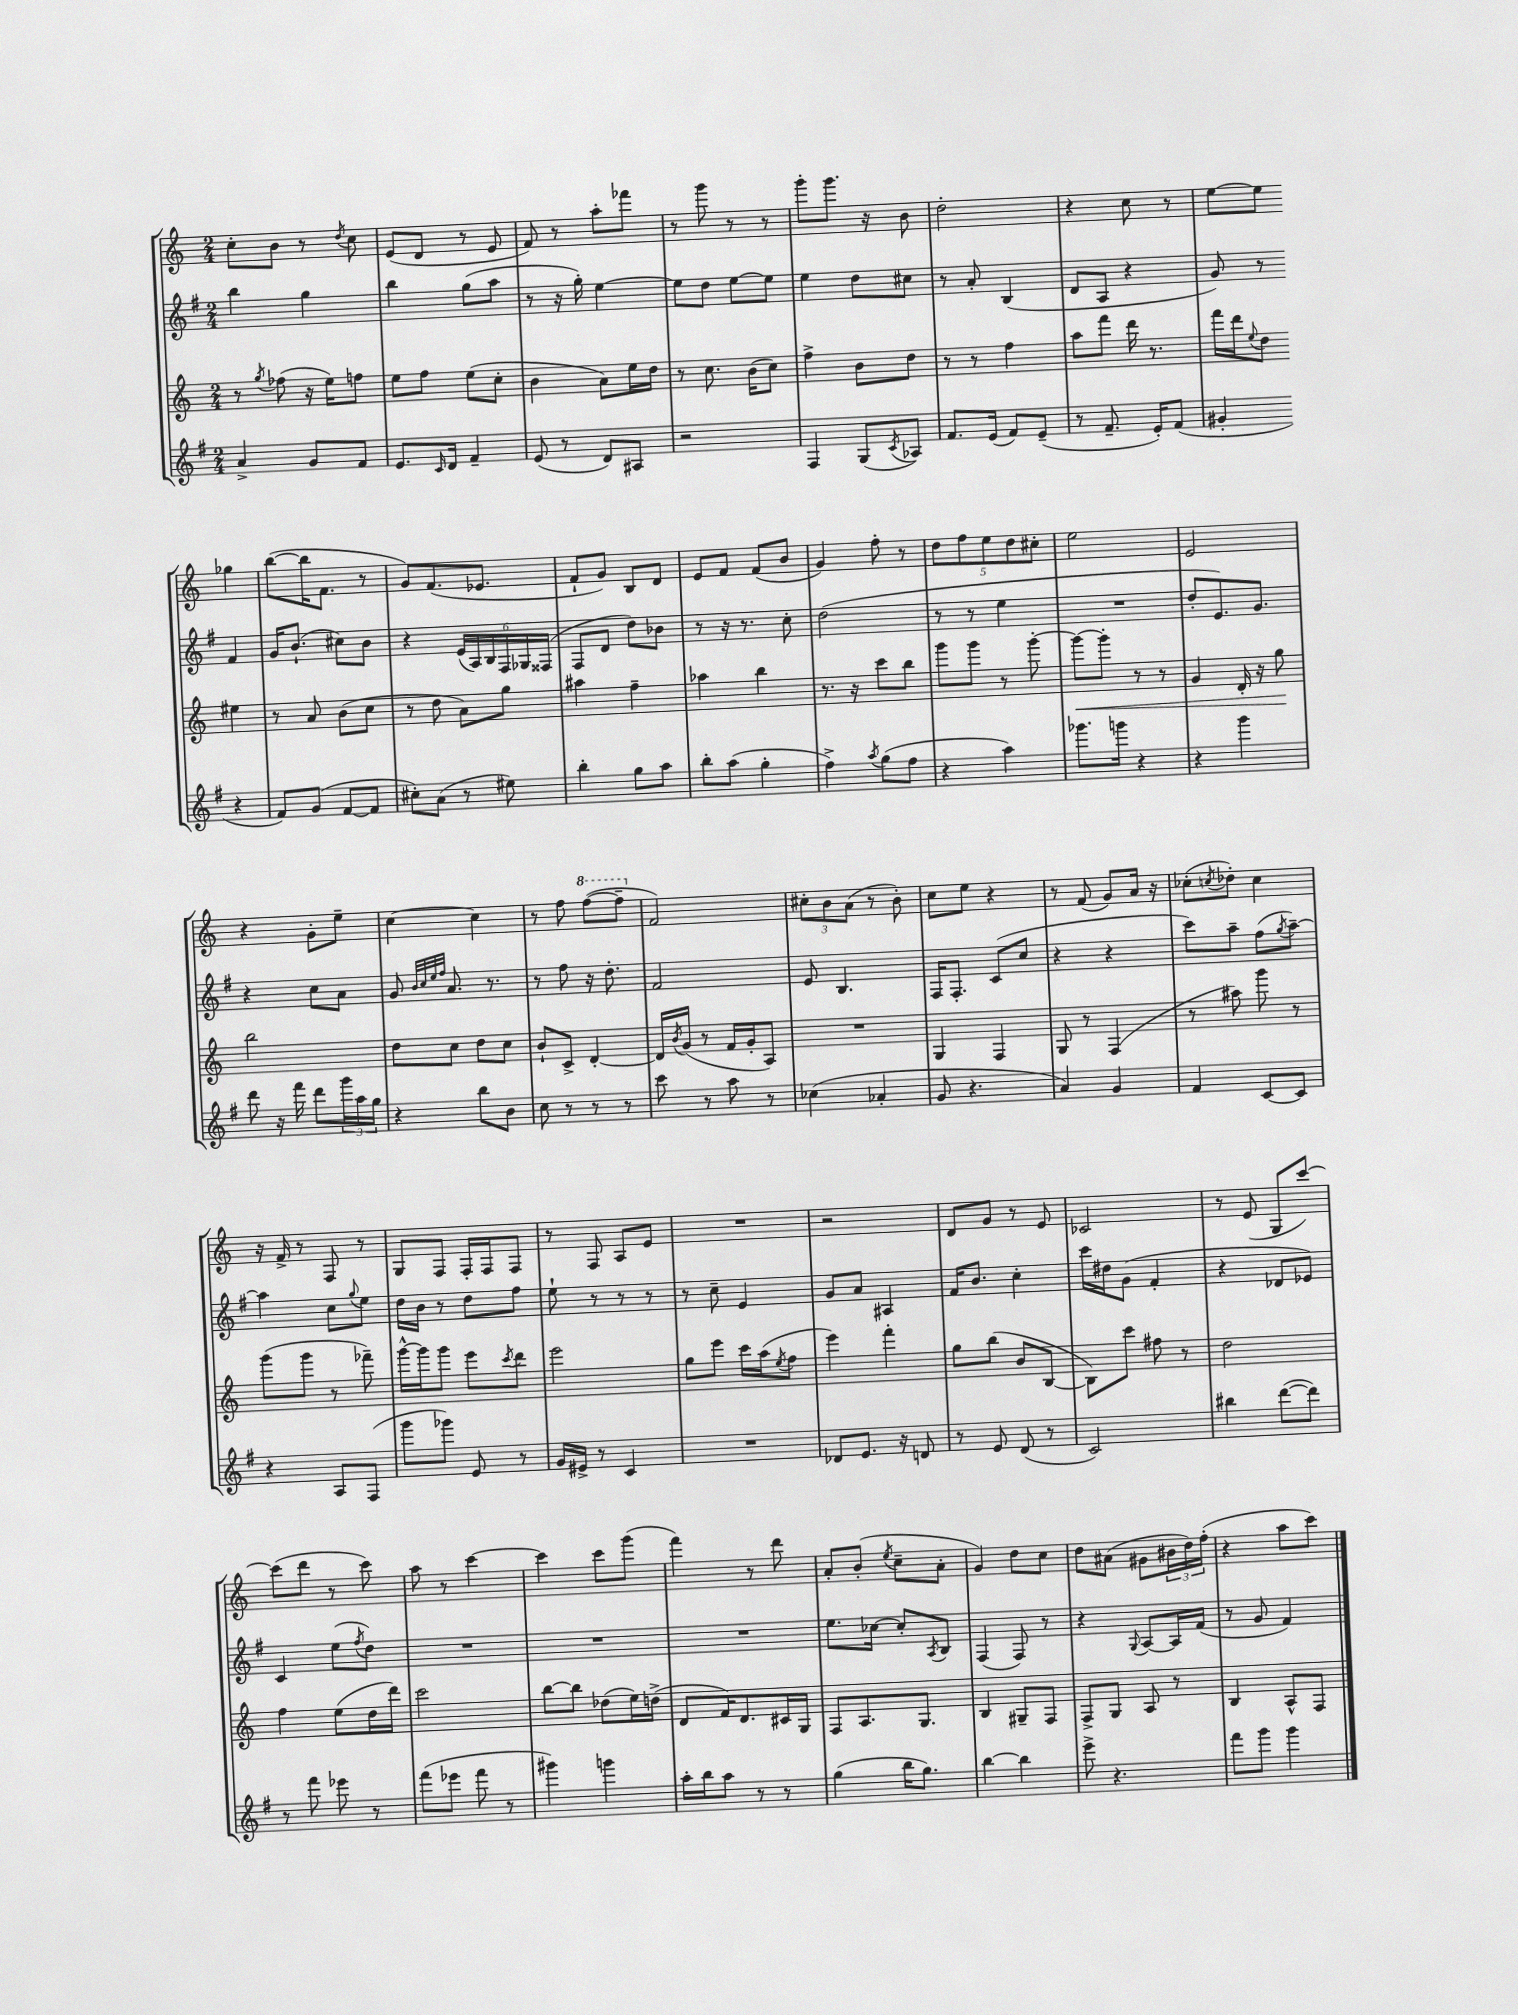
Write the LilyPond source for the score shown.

<<
\new StaffGroup <<
\new Staff = "s0" {
    \clef treble \key c \major \numericTimeSignature \time 2/4
    c''8-. b'8 r8 \acciaccatura { d''8 } c''8 |
    e'8( d'8 r8 e'8 |
    f'8) r8 a''8-. fes'''8 |
    r8 g'''8 r8 r8 |
    g'''8-. g'''8. r16 b'8 |
    d''2-. |
    r4 c''8 r8 |
    e''8~ e''8 ges''4 |
    b''8~( b''16 f'8. r8 |
    g'8) f'8.( ees'8. |
    f'8-! g'8) b8 d'8 |
    e'8 f'8 f'8( b'8 |
    g'4) f''8-. r8 |
    \tuplet 5/4 { d''8 f''8 e''8 d''8 cis''8-. } |
    e''2 |
    e'2 |
    r4 g'8-. e''8-- |
    c''4~ c''4 |
    r8 f''8 \ottava #1 f'''8~( f'''8-- \ottava #0 |
    f'2) |
    \tuplet 3/2 { cis''8-. b'8 a'8( } r8 b'8-.) |
    c''8 e''8 r4 |
    r8 f'8( g'8) a'16 r16 |
    ces''8-.( \acciaccatura { c''8 } des''8-.) c''4 |
    r16 f'16-> r8 f8 r8 |
    g8 f8 f16-. f16 f8 |
    r8 f8 a8 e'8 |
    R2 |
    r2 |
    d'8 g'8 r8 e'8 |
    ces'2 |
    r8 e'8( g8 c'''8~) |
    c'''8( d'''8 r8 c'''8) |
    a''8 r8 c'''4~ |
    c'''4 c'''8 g'''8( |
    f'''4) r8 d'''8 |
    a'8-. b'8-.( \acciaccatura { e''8 } c''8-- a'8-. |
    g'4) d''8 c''8 |
    d''8 ais'8( gis'8 \tuplet 3/2 { bis'16 d''16) f''16-.( } |
    r4 a''8 c'''8) \bar "|." |
}
\new Staff = "s1" {
    \clef treble \key g \major \numericTimeSignature \time 2/4
    b''4 g''4 |
    b''4 g''8( a''8 |
    r8 r16 g''16-.) e''4~ |
    e''8 d''8 e''8~ e''8 |
    e''4 d''8 cis''8 |
    r8 a'8-. b4( |
    d'8 a8 r4 |
    g'8) r8 fis'4 |
    g'16 b'8.-!( cis''8) b'8 |
    r4 \tuplet 6/4 { e'16( a16) b16 fis16 ges16 fisis16( } |
    fis8 d'8 d''8) bes'8 |
    r8 r16 r8. c''8-. |
    d''2( |
    r8 r8 e''4 |
    R2 |
    d''8-. e'8.) g'8. |
    r4 c''8 a'8 |
    g'8 \grace { b'32 c''32 e''32 fis''32 } a'8. r8. |
    r8 fis''8 r16 d''8.-. |
    fis'2 |
    e'8 b4. |
    fis16 fis8.-. c'8( c''8 |
    r4 r4 |
    c'''8) a''8-- fis''8( \acciaccatura { g''8 } a''8~--) |
    a''4 c''8 \appoggiatura { g''8 } e''8 |
    d''16 b'16 r8 d''8 fis''8 |
    e''8-! r8 r8 r8 |
    r8 c''8-- e'4 |
    g'8 a'8 ais4 |
    fis'16 b'8. c''4-. |
    c'''16 dis''16 g'8( fis'4-. |
    r4 des'8 ees'8) |
    c'4 e''8( \acciaccatura { fis''8 } d''8) |
    R2 |
    R2 |
    R2 |
    e''8. ces''16~ ces''8-. \acciaccatura { a8 } b8 |
    fis4( fis8) r8 |
    r4 \appoggiatura { g8 } a8~ a16 fis'16( |
    r8 g'8 fis'4) \bar "|." |
}
\new Staff = "s2" {
    \clef treble \key c \major \numericTimeSignature \time 2/4
    r8 \acciaccatura { g''8 } fes''8( r16 e''16) f''8 |
    e''8 f''8 e''8( c''8-. |
    b'4 a'8) e''16 d''16 |
    r8 c''8. b'16( c''8) |
    f''4-> b'8 d''8 |
    r8 r8 f''4 |
    a''8 f'''8 d'''16 r8. |
    f'''16 d'''16 \appoggiatura { e''8 } d''8 eis''4 |
    r8 a'8 b'8( c''8 |
    r8 d''8 a'8) g''8 |
    ais''4 f''4-- |
    aes''4 b''4 |
    r8. r16 c'''8 b''8 |
    g'''8 g'''8 r8 g'''8~-. |
    g'''8~\< g'''8-. r8 r8 |
    g'4 d'16-. r16 g''8\! |
    b''2 |
    d''8 c''8 d''8 c''8 |
    b'8-! c'8-> d'4~-. |
    d'16 \acciaccatura { b'8 } g'16( r8 f'16 g'16-. a8) |
    R2 |
    g4 f4 |
    g8 r8 f4( |
    r8 ais''8) g'''8 r8 |
    g'''8( g'''8 r8 fes'''8--) |
    g'''16~-^ g'''16 g'''8 e'''8 \acciaccatura { c'''8 } d'''8 |
    e'''2 |
    g''8 e'''8 c'''16 a''16( \acciaccatura { e''8 } f''8 |
    e'''4) f'''4-. |
    g''8 b''8( b'8 b8~ |
    b8) c'''8 fis''8 r8 |
    d''2 |
    f''4 e''8( d''16 d'''16) |
    c'''2 |
    b''8~ b''8 des''8( e''16) d''16->( |
    d'8 f'16) d'8. cis'16 g16 |
    f8 a8. g8. |
    b4 gis8-- f8 |
    f8-> g8 a8 r8 |
    b4 a8-^ f8 \bar "|." |
}
\new Staff = "s3" {
    \clef treble \key g \major \numericTimeSignature \time 2/4
    a'4-> g'8 fis'8 |
    e'8. \grace { c'16 } d'16 fis'4-- |
    e'8( r8 d'8) ais8 |
    r2 |
    fis4 g8( \acciaccatura { c'8 } aes8) |
    fis'8. e'16( fis'8) e'8--( |
    r8 fis'8.-- e'16-.) fis'8( |
    gis'4-. r4 |
    fis'8) g'8( fis'8~ fis'8 |
    cis''8-.) a'8( r8 eis''8) |
    b''4-. g''8 a''8 |
    b''8-. a''8( g''4-. |
    fis''4->) \acciaccatura { a''8 } g''8( fis''8 |
    r4 a''4) |
    ges'''8. g'''16 r4 |
    r4 g'''4 |
    d'''8 r16 fis'''16 d'''8 \tuplet 3/2 { g'''16 a''16 g''16 } |
    r4 b''8 b'8 |
    c''8 r8 r8 r8 |
    c'''8 r8 a''8 r8 |
    ces''4( aes'4-. |
    g'8 r4. |
    a'4) g'4 |
    fis'4 c'8~ c'8 |
    r4 a8 fis8( |
    g'''8 ges'''8) e'8 r8 |
    g'16 eis'16-> r8 c'4 |
    R2 |
    des'8 e'8. r16 d'8 |
    r8 e'8 d'8( r8 |
    c'2) |
    bis''4 d'''8~( d'''8) |
    r8 fis'''8 ees'''8 r8 |
    fis'''8( ees'''8 fis'''8 r8 |
    gis'''4) g'''4 |
    a''16-. b''16 a''8 r8 r8 |
    g''4( b''16 g''8.) |
    b''4~ b''4 |
    e'''8-> r4. |
    fis'''8 g'''8 g'''4 \bar "|." |
}
>>
>>
\layout { \context { \Score \remove "Bar_number_engraver" } }
